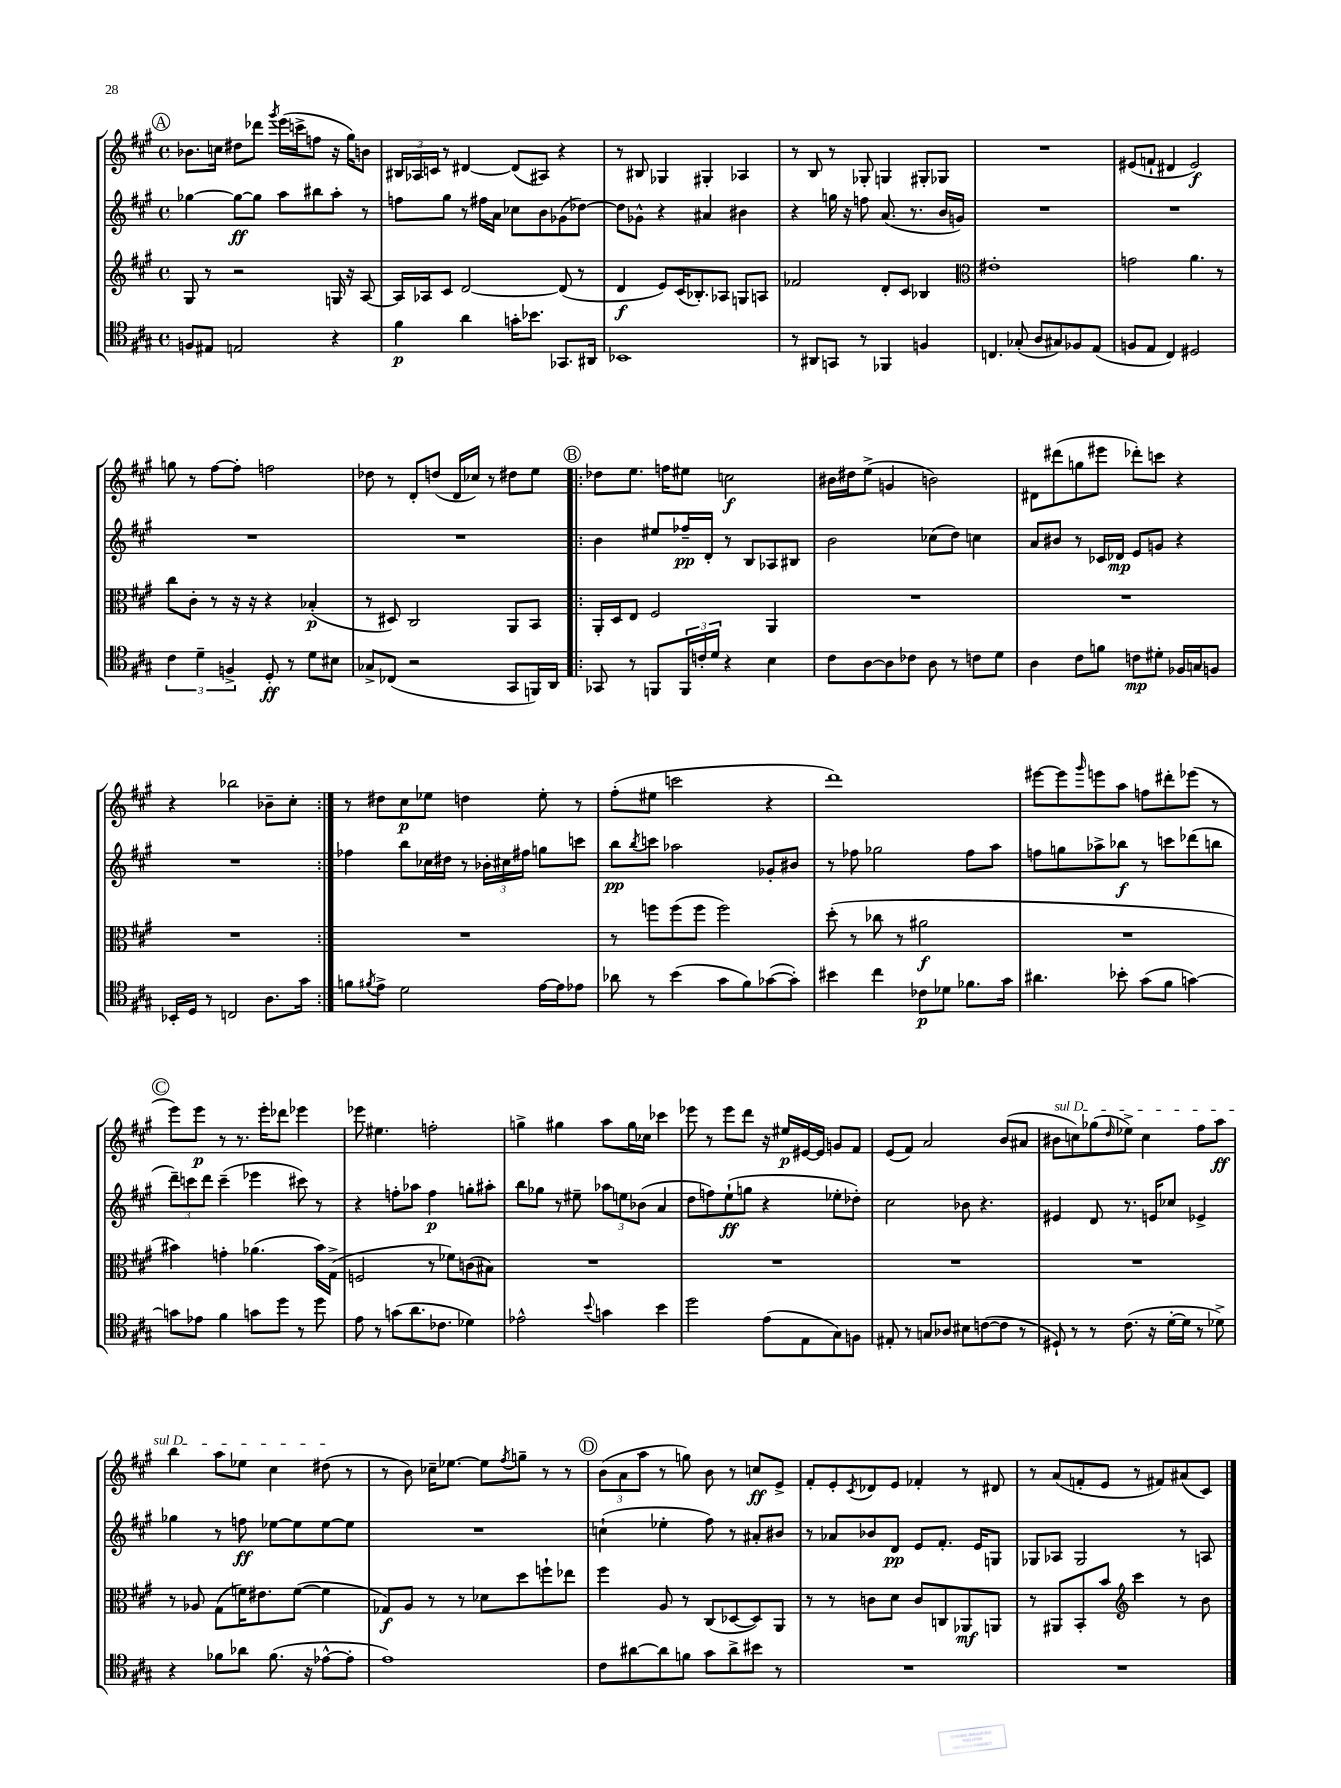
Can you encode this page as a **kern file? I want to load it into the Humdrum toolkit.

**kern	**kern	**kern	**kern
*staff4	*staff3	*staff2	*staff1
*clefC4	*clefG2	*clefG2	*clefG2
*k[f#c#g#]	*k[f#c#g#]	*k[f#c#g#]	*k[f#c#g#]
*M4/4	*M4/4	*M4/4	*M4/4
*met(c)	*met(c)	*met(c)	*met(c)
8F	8G#	[4gg-	8.b-
8E#	8r	.	.
.	.	.	16cc
2E	2r	8gg-_	8dd#
.	.	8gg-]	8ddd-
.	.	.	8qggg#
.	.	8aa	(16eee
.	.	.	16ccc^
.	.	8bb#	8ff
4r	16G	8aa'	16r
.	16r	.	16gg#)
.	[8A	8r	8b
=	=	=	=
4f#	16A]	8ff	24B#
.	.	.	24A-
.	16A-	.	.
.	.	.	24c
.	8c#	8gg#	8r
4a	[2d	8r	[4d#
.	.	16ff#	.
.	.	16a	.
16g'	.	8cc-	(8d#]
8.b-	.	.	.
.	.	8b	8A#)
8.GG-	(8d]	(8g-	4r
.	8r	[8dd-)	.
16AA#	.	.	.
=	=	=	=
1BB-	4d	8dd-]	8r
.	.	8g-^^	8B#
.	8e)	4r	4G-
.	(16c#	.	.
.	8.B-')	.	.
.	.	4a#	4G#'
.	8A-	.	.
.	8G	4b#	4A-
.	8A	.	.
=	=	=	=
8r	2f-	4r	8r
8AA#	.	.	8B
8GG	.	16gg	8r
.	.	16r	.
8r	.	8ff	8G-'
4FF-	8d'	(8.a	4G
.	8c#	.	.
.	.	8.r	.
4F	4B-	.	8G#'
.	.	16b	8G-
.	.	16g)	.
=	=	=	=
*	*clefC3	*	*
4.C	1e#'	1r	1r
(8G-'	.	.	.
8A	.	.	.
8G#)	.	.	.
8F-	.	.	.
(8E	.	.	.
=	=	=	=
8F	2g	1r	(8e#
8E	.	.	8f`
4C#)	.	.	4d#
2D#	4.a	.	2e#)
.	8r	.	.
=	=	=	=
6c#	8cc#	1r	8gg
.	8c#'	.	8r
6d~	.	.	.
.	8r	.	[8ff#
6F^	.	.	.
.	16r	.	8ff#']
.	16r	.	.
8D'	4r	.	2ff
8r	.	.	.
8d	(4B-'	.	.
8B#	.	.	.
=	=	=	=
8G-^	8r	1r	8dd-
(8C-	8D#)	.	8r
2r	2C#	.	8d'
.	.	.	(8dd
.	.	.	16d
.	.	.	16cc-)
.	.	.	8r
8GG#	8AA	.	8dd#
16FF)	8BB	.	8ee
16AA	.	.	.
=!|:	=!|:	=!|:	=!|:
8GG-	16AA'	4b	8dd-
.	16D	.	.
8r	8E	.	8.ee
8FF	2F#	8ee#	.
.	.	.	16ff
24FF	.	16ff-~	8ee#
24c'	.	.	.
.	.	16d'	.
24d	.	.	.
4r	.	8r	2cc
.	.	8B	.
4B	4AA	8A-	.
.	.	8B#	.
=	=	=	=
8c#	1r	2b	16b#
.	.	.	16dd#
[8A	.	.	(8ee^
8A]	.	.	4g
8c-	.	.	.
8A	.	(8cc-	2b)
8r	.	8dd)	.
8c	.	4cc	.
8d	.	.	.
=	=	=	=
4A	1r	8a	8d#
.	.	8b#	(8ddd#
8c#	.	8r	8gg
8f	.	16c-	8eee#
.	.	16d-	.
8c	.	8e	8ddd-')
8d#'	.	8g	8ccc
16F-	.	4r	4r
16G	.	.	.
8F	.	.	.
=	=	=	=
16BB-'	1r	1r	4r
16D	.	.	.
8r	.	.	.
2C	.	.	2bb-
8.A	.	.	8b-~
.	.	.	8cc#'
16g#	.	.	.
=:|!	=:|!	=:|!	=:|!
8f	1r	4ff-	8r
8qf#	.	.	.
8e^	.	.	8dd#
2d	.	8bb	8cc#
.	.	16cc-	8ee-
.	.	16dd#	.
.	.	8r	4dd
.	.	24b-'	.
.	.	24cc#	.
.	.	24ff#	.
[16e	.	8gg	8ee-'
16e]	.	.	.
8e-	.	8ccc	8r
=	=	=	=
8a-	8r	8bb	(8ff#'
.	.	8qbb	.
8r	8ff	8ccc	8ee#
(4b	(8ff	2aa-	2ccc
.	8ff	.	.
8g#	2ff)	.	.
8f#)	.	.	.
([8g-	.	8g-'	4r
8g-'])	.	8b#	.
=	=	=	=
4b#	(8dd'	8r	1ddd)
.	8r	8ff-	.
4cc#	8cc-	2gg-	.
.	8r	.	.
8c-	2a#	.	.
8d-	.	.	.
8.f-	.	8ff-	.
.	.	8aa	.
16g#	.	.	.
=	=	=	=
4.a#	1r	8ff	[8eee#
.	.	8gg	8eee#]
.	.	.	16qqggg#
.	.	8aa-^	8eee
8b-'	.	8bb-	8aa
(8g#	.	8r	8ff
8f#	.	8ccc	8ddd#'
[4g)	.	(8ddd-	(8eee-
.	.	8bb	8r
=	=	=	=
8g]	4b#)	12ddd~)	8eee)
.	.	12ccc	.
8e-	.	.	8eee
.	.	12ddd	.
4f#	4g'	(4ccc~	8r
.	.	.	8.r
8g	(4.a-	4eee-	.
.	.	.	16eee'
8dd	.	.	8ddd-
8r	.	8ccc#)	4eee-
8dd	16b#)	8r	.
.	(16G#^	.	.
=	=	=	=
8e	2F	4r	8eee-
8r	.	.	4.ee#
(8g	.	8ff'	.
8.a	.	8aa-	.
.	8r	4ff	2ff'
8.c-	.	.	.
.	8f-)	.	.
4d-)	(8c	8gg'	.
.	8B#)	8aa#'	.
=	=	=	=
2e-^^	1r	8bb	4gg^
.	.	8gg-	.
.	.	8r	4gg#
.	.	8ee#~	.
8qqb	.	.	.
4g	.	12aa-	8aa
.	.	12ee	.
.	.	.	16gg#
.	.	(12b-	.
.	.	.	16cc-
4b	.	4a	4ccc-
=	=	=	=
2dd	1r	8dd	8eee-
.	.	8ff)	8r
.	.	(8ee`	8eee-
.	.	8gg	8ddd
(8e	.	4r	16r
.	.	.	16ee#
8E	.	.	[16e#
.	.	.	16e#]
8G#)	.	8ee-'	8g
8F	.	8dd-')	8f#
=	=	=	=
8E#'	1r	2cc#	(8e
8r	.	.	8f#)
8G	.	.	2a
8A-	.	.	.
8B#	.	8b-	.
([8c	.	4.r	.
8c]	.	.	(8b
8r	.	.	8a#
=	=	=	=
8D#`)	1r	4e#	8b#
8r	.	.	8cc)
8r	.	8d	(8gg-
.	.	.	16qqdd
(8.c#	.	8.r	8ee-^)
.	.	.	4cc
16r	.	16e	.
[16d'	.	8cc-	.
16d]	.	.	.
8r	.	4e-^	8ff#
8d-^)	.	.	8aa
=	=	=	=
4r	8r	4gg-	4bb
.	8A-	.	.
8f-	(8G#	8r	8aa
8a-	16f)	8ff	8ee-
.	8.e#	.	.
(8.f-	.	[8ee-	4cc#
.	([8f	8ee-]	.
16r	.	.	.
[8e-^^	4f]	[8ee-	(8dd#
8e-']	.	8ee-]	8r
=	=	=	=
1e)	8G-)	1r	8r
.	8A	.	8b)
.	8r	.	16cc-~
.	.	.	[8.ee-
.	8r	.	.
.	8d-	.	8ee-]
.	.	.	8qff#
.	8dd	.	8gg~
.	8ff`	.	8r
.	8ee-	.	8r
=	=	=	=
8c#	4ff#	(4cc`	(12b
.	.	.	12a
[8a#	.	.	.
.	.	.	12aa
8a#]	8A	4ee-'	8r
8f	8r	.	8gg)
8g#	(8C#	8ff#)	8b
8a#^	[8D-	8r	8r
8b#	8D-])	8a#'	8cc
8r	8AA	8b#	8e^
=	=	=	=
1r	8r	8r	8f#'
.	8r	8a-	8e'
.	.	.	8qc#
.	8c	8b-	8d-
.	8d	8d	8e
.	8c	8e	4f-'
.	8C	8.f#'	.
.	8AA-	.	8r
.	.	16e	.
.	8AA	8G	8d#
=	=	=	=
1r	8r	8G-	8r
.	8AA#	8A-	(8a
.	8BB'	2G-	8f'
.	8b	.	8e
*	*clefG2	*	*
.	4ccc#	.	8r
.	.	.	8f#)
.	8r	8r	(8a#
.	8b	8A	8c#)
==	==	==	==
*-	*-	*-	*-
